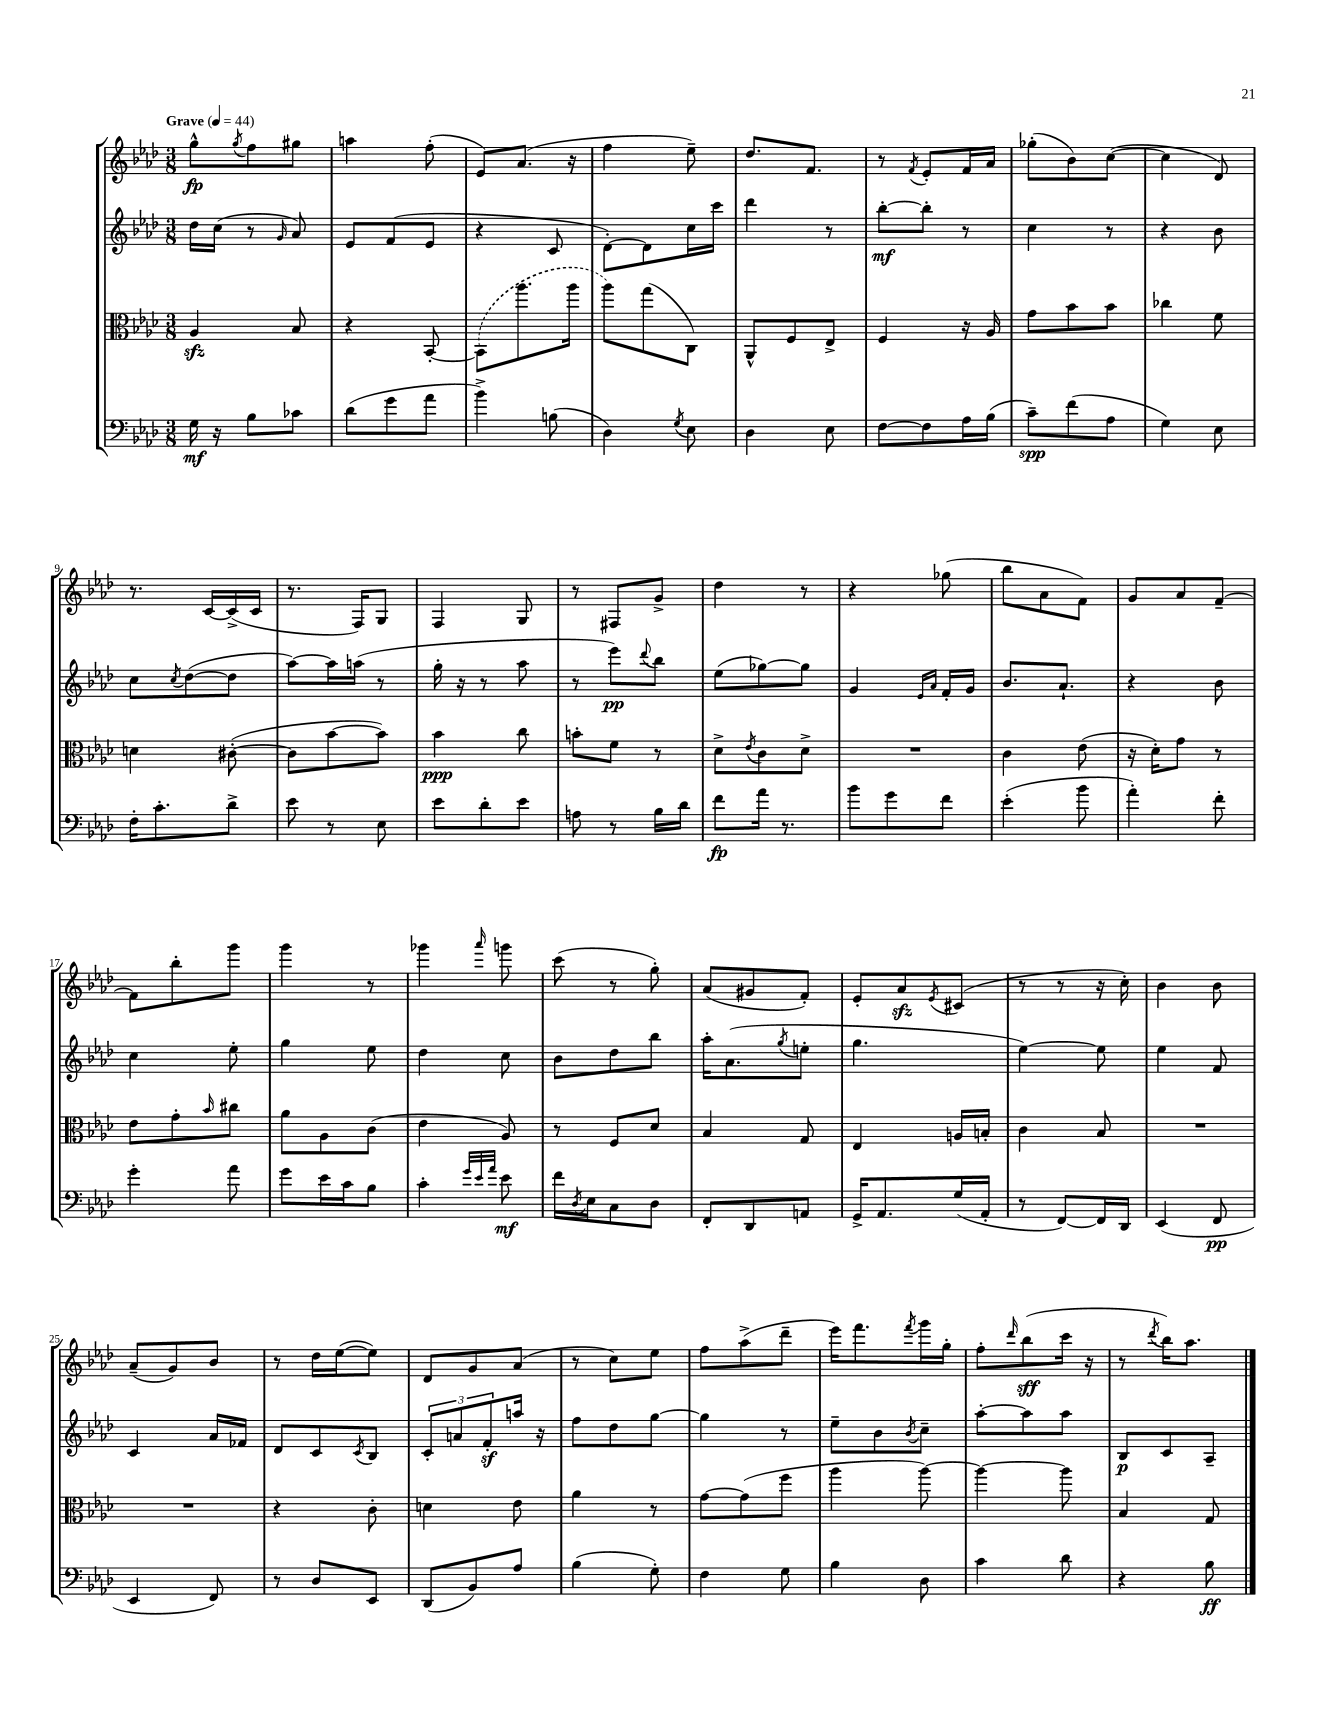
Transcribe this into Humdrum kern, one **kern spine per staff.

**kern	**kern	**kern	**kern
*staff4	*staff3	*staff2	*staff1
*clefF4	*clefC3	*clefG2	*clefG2
*k[b-e-a-d-]	*k[b-e-a-d-]	*k[b-e-a-d-]	*k[b-e-a-d-]
*M3/8	*M3/8	*M3/8	*M3/8
*MM44	*MM44	*MM44	*MM44
16G\	4A-/	16dd-\LL	8gg^^\L
16r	.	(16cc\JJ	.
.	.	.	8qgg/
8B-\L	.	8r	8ff\
.	.	16qqg/	.
8c-\J	8B-/	8a-/)	8gg#\J
=	=	=	=
(8d-\L	4r	8e-/L	4aa\
8g\	.	(8f/	.
8a-\J	[8BB-'/	8e-/J	(8ff'\
=	=	=	=
4b-^\)	(8BB-\]L	4r	8e-/L)
.	8.aa-\	.	(8.a-/J
(8B\	.	8c/	.
.	16aa-\Jk	.	16r
=	=	=	=
4D-\)	8aa-\L)	[8d-'\L)	4ff\
.	(8gg\	8d-\]	.
8qG/	.	.	.
8E-\	8C\J)	16cc\L	8ee-~\)
.	.	16ccc\JJ	.
=	=	=	=
4D-\	8AA-^^/L	4ddd-\	8.dd-/L
.	8F/	.	.
.	.	.	8.f/J
8E-\	8E-^/J	8r	.
=	=	=	=
[8F\L	4F/	[8bb-'\L	8r
.	.	.	8qf/
8F\]	.	8bb-'\]J	8e-'/L
16A-\L	16r	8r	16f/L
(16B-\JJ	16A-/	.	16a-/JJ
=	=	=	=
8c~\L)	8g\L	4cc\	(8gg-'\L
(8f\	8b-\	.	8b-\)
8A-\J	8b-\J	8r	([8cc\J
=	=	=	=
4G\)	4cc-\	4r	4cc\]
8E-\	8f\	8b-\	8d-/)
=	=	=	=
16F'\LK	4d\	8cc\L	8.r
8.c'\	.	.	.
.	.	8qcc/	.
.	.	([8dd-\	.
.	.	.	[16c/LL
8d-^\J	([8c#'\	8dd-\]J	(16c^/]
.	.	.	16c/JJ
=	=	=	=
8e-\	8c#\]L	[8aa-\L)	8.r
8r	[8b-\	16aa-\]L	.
.	.	(16aa\JJ	16F/LK)
8E-\	8b-\]J)	8r	8G/J
=	=	=	=
8e-\L	4b-\	16gg'\	4F/
.	.	16r	.
8d-'\	.	8r	.
8e-\J	8cc\	8aa-\	8G/
=	=	=	=
8A\	8b'\L	8r	8r
8r	8f\J	8eee-\L)	8F#/L
.	.	8qqddd-/	.
16B-\LL	8r	8bb-\J	8g^/J
16d-\JJ	.	.	.
=	=	=	=
8f\L	8d-^\L	(8ee-\L	4dd-\
.	8qe-/	.	.
16a-\Jk	8c\	[8gg-\)	.
8.r	.	.	.
.	8d-^\J	8gg-\]J	8r
=	=	=	=
8b-\L	4.r	4g/	4r
8g\	.	.	.
.	.	16qqe-/LL	.
.	.	16qqa-/JJ	.
8f\J	.	16f'/LL	(8gg-\
.	.	16g/JJ	.
=	=	=	=
(4e-'\	4c\	8.b-/L	8bb-\L
.	.	.	8a-\
.	.	8.a-`/J	.
8b-\	(8e-\	.	8f\J)
=	=	=	=
4a-'\)	16r	4r	8g/L
.	16d-'\LK)	.	.
.	8g\J	.	8a-/
8f'\	8r	8b-\	[8f~/J
=	=	=	=
4g'\	8e-\L	4cc\	8f\]L
.	8g'\	.	8bb-'\
.	16qqb-/	.	.
8a-\	8cc#\J	8ee-'\	8ggg\J
=	=	=	=
8g\L	8a-\L	4gg\	4ggg\
16e-\L	8A-\	.	.
16c\J	.	.	.
8B-\J	(8c\J	8ee-\	8r
=	=	=	=
4c'\	4e-\	4dd-\	4ggg-\
32qqg/LLL	.	.	.
32qqe-/	.	.	.
32qqa-/JJJ	.	.	16qqaaa-/
8e-\	8A-/)	8cc\	8ggg\
=	=	=	=
16f\LL	8r	8b-\L	(8ccc\
8qD-/	.	.	.
16E-\J	.	.	.
8C\	8F/L	8dd-\	8r
8D-\J	8d-/J	8bb-\J	8gg'\)
=	=	=	=
8FF'/L	4B-/	16aa-'\LK	(8a-/L
.	.	(8.a-\	.
8DD-/	.	.	8g#/
.	.	8qgg/	.
8AA/J	8G/	8ee'\J	8f'/J)
=	=	=	=
16GG^/LK	4E-/	4.gg\	8e-'/L
8.AA-/	.	.	.
.	.	.	8a-/
.	.	.	8qe-/
(16G/L	16A/LL	.	(8c#/J
16AA-'/JJ	16B'/JJ	.	.
=	=	=	=
8r	4c\	[4ee-\)	8r
[8FF/L)	.	.	8r
16FF/]L	8B-/	8ee-\]	16r
16DD-/JJ	.	.	16cc'\)
=	=	=	=
(4EE-/	4.r	4ee-\	4b-\
8FF/	.	8f/	8b-\
=	=	=	=
4EE-/	4.r	4c/	(8a-~/L
.	.	.	8g/)
8FF/)	.	16a-/LL	8b-/J
.	.	16f-/JJ	.
=	=	=	=
8r	4r	8d-/L	8r
8D-/L	.	8c/	16dd-\LL
.	.	.	([16ee-\J
.	.	8qc/	.
8EE-/J	8c'\	8B-/J	8ee-\]J)
=	=	=	=
(8DD-/L	4d\	12c'/L	8d-/L
.	.	12a/	.
8BB-/)	.	.	8g/
.	.	12f'/	.
8A-/J	8e-\	16aa/Jk	(8a-/J
.	.	16r	.
=	=	=	=
(4B-\	4a-\	8ff\L	8r
.	.	8dd-\	8cc\L)
8G'\)	8r	[8gg\J	8ee-\J
=	=	=	=
4F\	[8g\L	4gg\]	8ff\L
.	(8g\]	.	(8aa-^\
8G\	8ff\J	8r	8ddd-~\J
=	=	=	=
4B-\	4aa-\	8ee-~\L	16eee-\LK)
.	.	.	8.fff\
.	.	8b-\	.
.	.	8qb-/	8qfff/
8D-\	[8aa-\)	8cc~\J	16ggg\L
.	.	.	16gg'\JJ
=	=	=	=
4c\	4aa-\_	[8aa-'\L	8ff'\L
.	.	.	16qqddd-/
.	.	8aa-\]	(8bb-\
8d-\	8aa-\]	8aa-\J	16ccc\Jk
.	.	.	16r
=	=	=	=
4r	4B-/	8B-/L	8r
.	.	.	8qddd-/
.	.	8c/	16bb-\LK)
.	.	.	8.aa-\J
8B-\	8G/	8A-~/J	.
==	==	==	==
*-	*-	*-	*-
